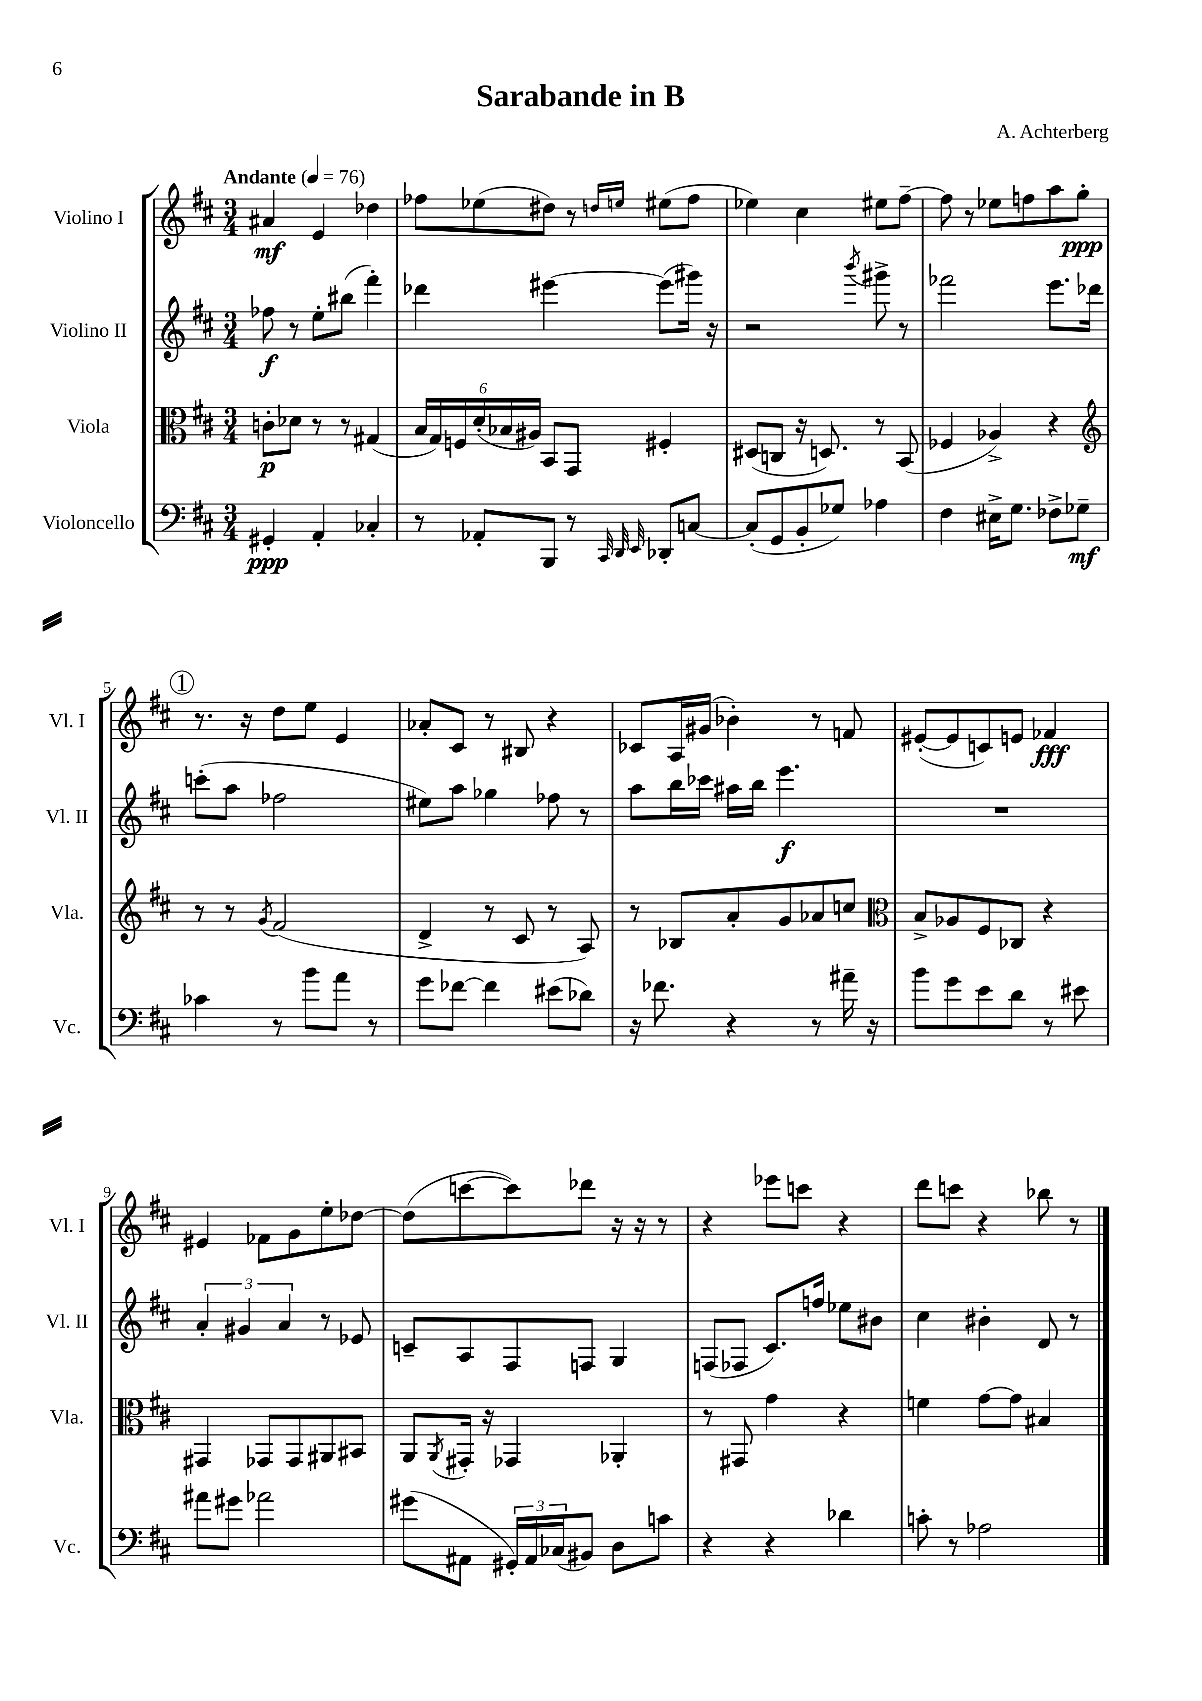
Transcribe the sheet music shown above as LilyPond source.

\header { title = "Sarabande in B" composer = "A. Achterberg" }
<<
\new StaffGroup <<
\new Staff = "s0" \with { instrumentName = "Violino I" shortInstrumentName = "Vl. I" } {
    \clef treble \key d \major \numericTimeSignature \time 3/4 \tempo "Andante" 4 = 76
    ais'4\mf e'4 des''4 |
    fes''8 ees''8( dis''8) r8 \grace { d''16 e''16 } eis''8( fes''8 |
    ees''4) cis''4 eis''8 fis''8~-- |
    fis''8 r8 ees''8 f''8 a''8 g''8-.\ppp |
    \mark \markup { \circle "1" } r8. r16 d''8 e''8 e'4 |
    aes'8-. cis'8 r8 bis8 r4 |
    ces'8 a16 gis'16( bes'4-.) r8 f'8 |
    eis'8~-.( eis'8 c'8) e'8 fes'4\fff |
    eis'4 fes'8 g'8 e''8-. des''8~ |
    des''8( c'''8~ c'''8) des'''8 r16 r16 r8 |
    r4 ees'''8 c'''8 r4 |
    d'''8 c'''8 r4 bes''8 r8 \bar "|." |
}
\new Staff = "s1" \with { instrumentName = "Violino II" shortInstrumentName = "Vl. II" } {
    \clef treble \key d \major \numericTimeSignature \time 3/4
    fes''8\f r8 e''8-. bis''8( fis'''4-.) |
    des'''4 eis'''4~ eis'''8( gis'''16) r16 |
    r2 \acciaccatura { b'''8 } gis'''8-> r8 |
    fes'''2 e'''8. des'''16 |
    \mark \markup { \circle "1" } c'''8-.( a''8 fes''2 |
    eis''8) a''8 ges''4 fes''8 r8 |
    a''8 b''16 ces'''16 ais''16 b''16 e'''4.\f |
    R2. |
    \tuplet 3/2 { a'4-. gis'4 a'4 } r8 ees'8 |
    c'8-- a8 fis8 f8 g4 |
    f8( fes8 cis'8.) f''16 ees''8 bis'8 |
    cis''4 bis'4-. d'8 r8 \bar "|." |
}
\new Staff = "s2" \with { instrumentName = "Viola" shortInstrumentName = "Vla." } {
    \clef alto \key d \major \numericTimeSignature \time 3/4
    c'8-.\p des'8 r8 r8 gis4( |
    \tuplet 6/4 { b16 g16) f16 d'16-.( bes16 ais16) } b,8 g,8 fis4-. |
    dis8( c8 r16 d8.) r8 b,8( |
    fes4 aes4->) r4 |
    \mark \markup { \circle "1" } \clef treble r8 r8 \acciaccatura { g'8 } fis'2( |
    d'4-> r8 cis'8 r8 a8) |
    r8 bes8 a'8-. g'8 aes'8 c''8 |
    \clef alto b8-> aes8 fis8 ces8 r4 |
    gis,4 ges,8 ges,8 ais,8 bis,8 |
    a,8 \acciaccatura { a,8 } gis,16-. r16 ges,4 aes,4-. |
    r8 gis,8 g'4 r4 |
    f'4 g'8~ g'8 bis4 \bar "|." |
}
\new Staff = "s3" \with { instrumentName = "Violoncello" shortInstrumentName = "Vc." } {
    \clef bass \key d \major \numericTimeSignature \time 3/4
    gis,4-.\ppp a,4-. ces4-. |
    r8 aes,8-. b,,8 r8 \grace { cis,32 d,32 e,32 } des,8-. c8~ |
    c8-.( g,8 b,8-. ges8) aes4 |
    fis4 eis16-> g8. fes8-> ges8--\mf |
    \mark \markup { \circle "1" } ces'4 r8 b'8 a'8 r8 |
    g'8 fes'8~ fes'4 eis'8( des'8) |
    r16 fes'8. r4 r8 ais'16-- r16 |
    b'8 g'8 e'8 d'8 r8 eis'8 |
    ais'8 gis'8 aes'2 |
    gis'8( ais,8 \tuplet 3/2 { gis,16-.) ais,16 ces16( } bis,8) d8 c'8 |
    r4 r4 des'4 |
    c'8-. r8 aes2 \bar "|." |
}
>>
>>
